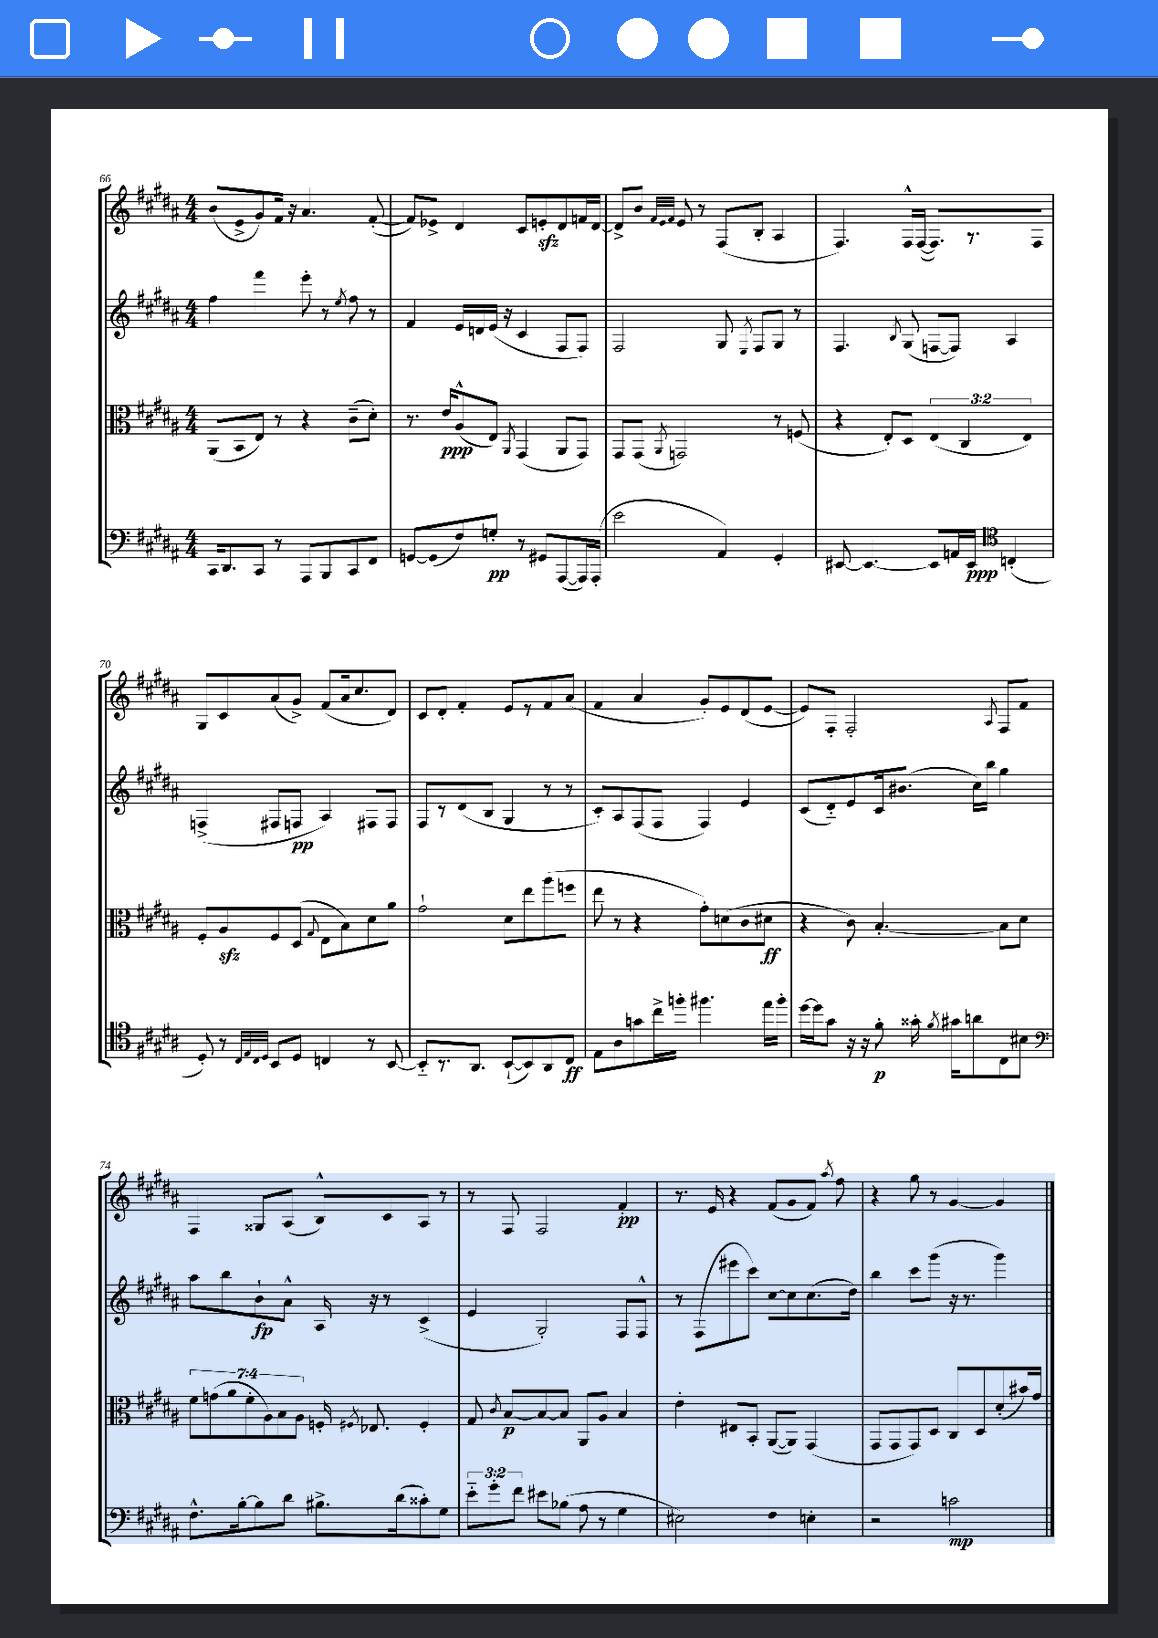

**kern	**kern	**kern	**kern
*staff4	*staff3	*staff2	*staff1
*clefF4	*clefC3	*clefG2	*clefG2
*k[f#c#g#d#a#]	*k[f#c#g#d#a#]	*k[f#c#g#d#a#]	*k[f#c#g#d#a#]
*M4/4	*M4/4	*M4/4	*M4/4
16CC#	(8AA#	4ff#	(8b
8.DD#	.	.	.
.	8BB	.	8e^
8CC#	8E)	4fff#	8g#)
8r	8r	.	16f#
.	.	.	16r
8AAA#	4r	8eee'	4.a#
8BBB	.	8r	.
.	.	8qee	.
8CC#	(8c#~	8ff#	.
8FF#	8d#')	8r	([8f#'
=	=	=	=
[8GG	8.r	4f#	8f#])
(8GG]	.	.	8e-^
.	16e	.	.
8F#)	(8A#^^	16e	4d#
.	.	16d	.
8G'	8E)	(16e	.
.	.	16r	.
.	8qAA#	.	.
8r	(4GG#	4c#	8c#
8GG#	.	.	8e'
([8AAA#	8AA#	8F#	8d#
16AAA#])	8GG#)	8F#)	16f
(16AAA#'	.	.	[16d#
=	=	=	=
2e	8GG#	2F#	8d#^]
.	(8GG#	.	8b
.	.	.	32qqf#
.	.	.	32qqe
.	8qAA#	.	32qqf#
.	2GG)	.	8e
.	.	.	8r
4AA#)	.	8G#	(8F#
.	.	8qE	.
.	.	8F#	8B'
4GG#'	8r	8G#	4A#
.	(8F	8r	.
=	=	=	=
[8EE#	4r	4.F#	4.F#)
4.EE#_	.	.	.
.	8E')	.	.
.	.	8qB	.
.	8D#	(8G#	16F#^^
.	.	.	([16F#
8EE#]	(6E	[8F	8.F#])
16AA	.	8F])	.
.	6C#	.	.
16EE#	.	.	8.r
*clefC4	*	*	*
(4C'	.	4A#	.
.	6E)	.	.
.	.	.	8F#
=	=	=	=
8D#')	8F#'	(4F^	8G#
8r	8A#	.	8c#
32qqC#	.	.	.
32qqE	.	.	.
32qqC#	.	.	.
32qqD#	.	.	.
8BB	8F#	8F#	(8a#
8D#	(8D#	8F	8g#^)
.	8qqG#	.	.
4C	8E	4A#)	(8f#
.	8B)	.	16a#
.	.	.	8.cc#
8r	8d#	8F#	.
[8BB	8a#	8F#	8d#)
=	=	=	=
8BB'~]	2g#`	8F#	8c#
8.r	.	8r	8d#'
.	.	(8d#	4f#'
8.AA#	.	.	.
.	.	8B	.
([8BB`	8d#	4G#	8e
8BB])	8ee	.	8r
8AA#	(8aa#	8r	8f#
8C#	8ff	8r	(8a#
=	=	=	=
8E	8ee	8c#')	4f#
8A#	8r	8A#	.
8g	4r	(8F#	4a#
16cc#^	.	8F#	.
16ff'	.	.	.
4.ff#	8g#')	4F#)	8g#')
.	(8d	.	8e
.	8c#	4e	(8d#
16ee	8d#	.	[8e
16ff#'	.	.	.
=	=	=	=
[16dd#	4r	(8c#	8e])
16dd#]	.	.	.
8g#	.	8d#'~)	8F#'
16r	8c#)	8e	2F#'
16r	.	.	.
8f#'	[4.B'	16c#	.
.	.	(8.b#	.
16g##'	.	.	.
8qf#	.	.	.
16g#	.	.	.
8a	.	16cc#)	.
.	.	16bb	.
.	.	.	8qA#
8C#	8B]	4gg#	8F#
8B#	8d#	.	8f#
=	=	=	=
*clefF4	*	*	*
8.F#^^	14f#	8aa#	4F#
.	(14g	.	.
.	.	8bb	.
.	14a#	.	.
[16B'	.	.	.
.	14f#'	.	.
8B]	.	8b`	8G##
.	14A#)	.	.
.	14B	.	.
8d#	.	8a#^^	(8A#
.	14A#	.	.
8.B#^	16F'	16A#	8B^^)
.	8qF#	.	.
.	8.E-	16r	.
.	.	8r	8c#
(16d#	.	.	.
8c##')	4F#'	(4c#^	8A#
8G#	.	.	8r
=	=	=	=
12e'~	8G#	4e	8r
12g#'	.	.	.
.	8qc#	.	.
.	[8B	.	8F#
12f#	.	.	.
8e#	8B_	2G#')	2F#
(8B-	8B]	.	.
8A#	8AA#	.	.
8r	8A#	.	.
4G#	4B	8F#	4f#'
.	.	8F#^^	.
=	=	=	=
2E#)	4e'	8r	8.r
.	.	(8F#	.
.	.	.	16e
.	8E#	8eee#	4r
.	8BB'	8ccc#)	.
4F#	([8AA#	[8cc#	(8f#
.	8AA#])	8cc#]	8g#
4E'	(4GG#	(8.cc#	8f#)
.	.	.	8qaa#
.	.	.	8ff#
.	.	16dd#)	.
=	=	=	=
2r	8GG#	4bb	4r
.	8GG#	.	.
.	8GG#)	8ccc#	8gg#
.	8D#	(8ggg#	8r
2c	8C#	16r	[4g#
.	.	8.r	.
.	8D#	.	.
.	(8d#'	4ggg#)	4g#]
.	16b#)	.	.
.	16g#	.	.
==	==	==	==
*-	*-	*-	*-
